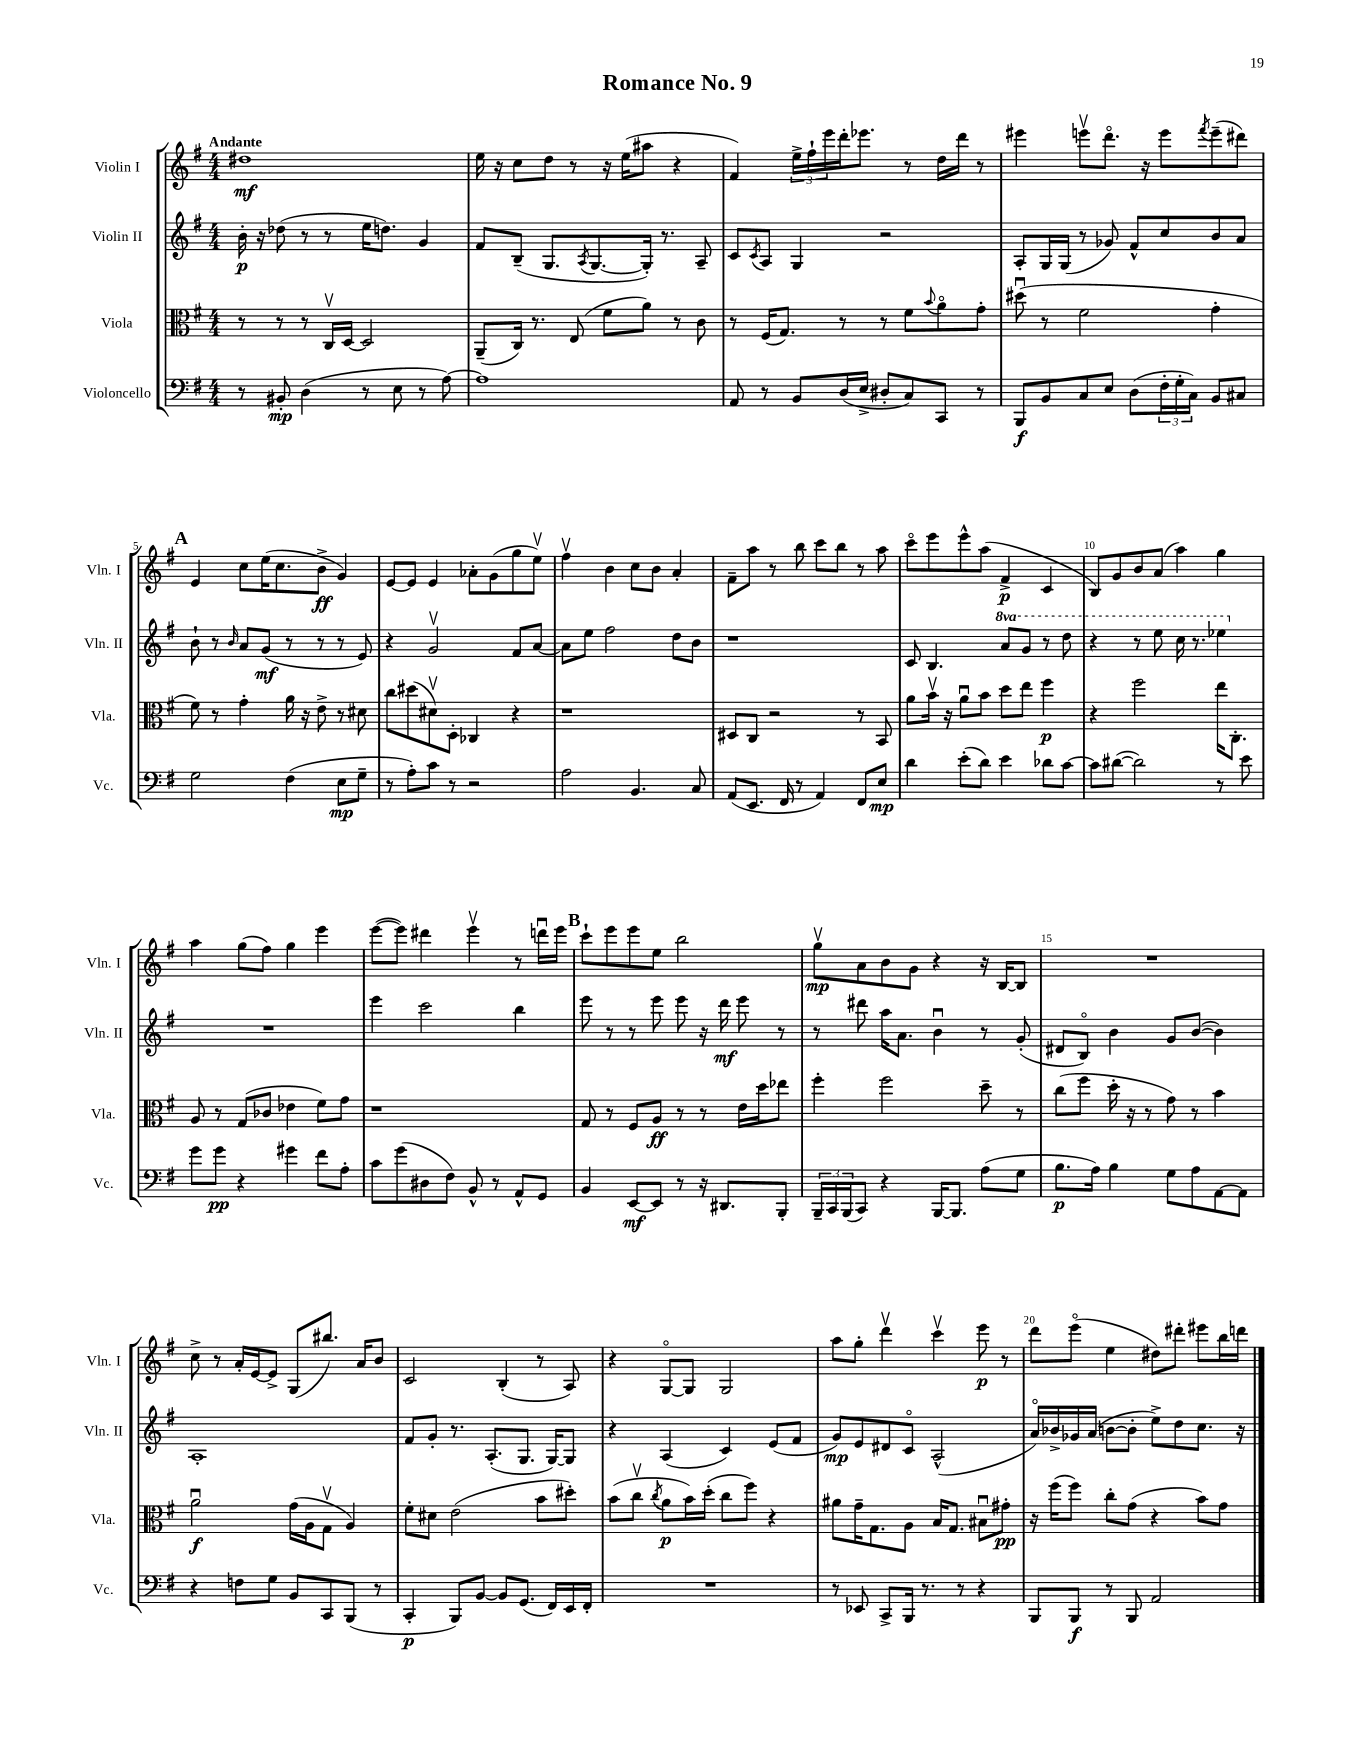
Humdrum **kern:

**kern	**dynam	**kern	**dynam	**kern	**dynam	**kern	**dynam
*part4	*part4	*part3	*part3	*part2	*part2	*part1	*part1
*staff4	*staff4	*staff3	*staff3	*staff2	*staff2	*staff1	*staff1
*I"Violoncello	*	*I"Viola	*	*I"Violin II	*	*I"Violin I	*
*I'Vc.	*	*I'Vla.	*	*I'Vln. II	*	*I'Vln. I	*
*clefF4	*	*clefC3	*	*clefG2	*	*clefG2	*
*k[f#]	*	*k[f#]	*	*k[f#]	*	*k[f#]	*
*M4/4	*	*M4/4	*	*M4/4	*	*M4/4	*
=1	=1	=1	=1	=1	=1	=1	=1
!	!	!	!	!	!	!LO:TX:a:B:t=Andante	!
8r	.	8r	.	16b'\	p	1dd#X	mf
.	.	.	.	16r	.	.	.
8BB#X'/	mp	8r	.	(8dd-X\	.	.	.
(4D\	.	8r	.	8r	.	.	.
.	.	16Cv/LL	.	8r	.	.	.
.	.	[16D/JJ	.	.	.	.	.
8r	.	2D/]	.	16ee\KL	.	.	.
.	.	.	.	8.ddn\J)	.	.	.
8E\	.	.	.	.	.	.	.
8r	.	.	.	4g/	.	.	.
[8A\)	.	.	.	.	.	.	.
=2	=2	=2	=2	=2	=2	=2	=2
1A]	.	(8AA~/L	.	8f#/L	.	16ee\	.
.	.	.	.	.	.	16r	.
.	.	16C/Jk)	.	(8B~/J	.	8cc\L	.
.	.	8.r	.	.	.	.	.
.	.	.	.	8.G/L	.	8dd\J	.
.	.	(8E/	.	.	.	8r	.
.	.	.	.	8qA/	.	.	.
.	.	.	.	[8.G/	.	.	.
.	.	8f#\L	.	.	.	16r	.
.	.	.	.	.	.	(16ee\KL	.
.	.	8a\J)	.	16G'/Jk])	.	8aa#X\J	.
.	.	.	.	8.r	.	.	.
.	.	8r	.	.	.	4r	.
.	.	8c\	.	8A~/	.	.	.
=3	=3	=3	=3	=3	=3	=3	=3
8AA/	.	8r	.	8c/L	.	4f#/)	.
.	.	.	.	8qc/	.	.	.
8r	.	(16F#/KL	.	8A/J	.	.	.
.	.	8.G/J)	.	.	.	.	.
8BB/L	.	.	.	4G/	.	24ee^\LL	.
.	.	.	.	.	.	24ff#`\	.
.	.	.	.	.	.	24eee\	.
(16D/L	.	8r	.	.	.	16ddd'\J	.
16E^/JJ	.	.	.	.	.	8.eee-X\J	.
8D#X'/L	.	8r	.	2r	.	.	.
8C/)	.	8f#\L	.	.	.	8r	.
.	.	8qqb/	.	.	.	.	.
8CC/J	.	8a\	.	.	.	16dd\LL	.
.	.	.	.	.	.	16ddd\JJ	.
8r	.	8g'\J	.	.	.	8r	.
=4	=4	=4	=4	=4	=4	=4	=4
8BBB/L	f	(8dd#Xu\	.	8A'/L	.	4eee#X\	.
8BB/	.	8r	.	16G/L	.	.	.
.	.	.	.	(16G/JJ	.	.	.
8C/	.	2f#\	.	8r	.	8eeenv\L	.
8E/J	.	.	.	8g-X/)	.	8.ddd\J	.
(8D\L	.	.	.	8f#^^/L	.	.	.
.	.	.	.	.	.	16r	.
24F#'\L	.	.	.	8cc/	.	8eee\L	.
24G'\	.	.	.	.	.	.	.
24C\JJ)	.	.	.	.	.	.	.
.	.	.	.	.	.	8qfff#/	.
8BB/L	.	4g'\	.	8b/	.	(8eee~\	.
8C#X/J	.	.	.	8a/J	.	8ddd#X\J)	.
!!LO:LB:g=z
!!LO:REH:place=s1:t=A
=5	=5	=5	=5	=5	=5	=5	=5
2G\	.	8f#\)	.	8b`\	.	4e/	.
.	.	8r	.	8r	.	.	.
.	.	.	.	16qqb/	.	.	.
.	.	4g'\	.	8a/L	.	8cc\L	.
.	.	.	.	(8g/J	mf	(16ee\K	.
.	.	.	.	.	.	8.cc\	.
(4F#\	.	16a\	.	8r	.	.	.
.	.	16r	.	.	.	.	.
.	.	8e^\	.	8r	.	8b^\J	ff
8E\L	mp	8r	.	8r	.	4g/)	.
8G~\J	.	8d#X\	.	8e/)	.	.	.
=6	=6	=6	=6	=6	=6	=6	=6
8r	.	8cc\L	.	4r	.	[8e/L	.
8A'\L)	.	(8dd#X\	.	.	.	8e/J]	.
8c\J	.	8d#Xv\)	.	2gv/	.	4e/	.
8r	.	8D'\J	.	.	.	.	.
2r	.	4C-X/	.	.	.	8a-X'\L	.
.	.	.	.	.	.	(8g\	.
.	.	4r	.	8f#/L	.	8gg\	.
.	.	.	.	[8a/J	.	8eev\J)	.
=7	=7	=7	=7	=7	=7	=7	=7
2A\	.	1r	.	8a\L]	.	4ff#v\	.
.	.	.	.	8ee\J	.	.	.
.	.	.	.	2ff#\	.	4b\	.
4.BB/	.	.	.	.	.	8cc\L	.
.	.	.	.	.	.	8b\J	.
.	.	.	.	8dd\L	.	4a'/	.
8C/	.	.	.	8b\J	.	.	.
=8	=8	=8	=8	=8	=8	=8	=8
(8AA/L	.	8D#X/L	.	1r	.	8f#~\L	.
8.EE/J	.	8C/J	.	.	.	8aa\J	.
.	.	2r	.	.	.	8r	.
16FF#/	.	.	.	.	.	.	.
8r	.	.	.	.	.	8bb\	.
4AA/)	.	.	.	.	.	8ccc\L	.
.	.	.	.	.	.	8bb\J	.
8FF#/L	.	8r	.	.	.	8r	.
8E/J	mp	8BB/	.	.	.	8aa\	.
=9	=9	=9	=9	=9	=9	=9	=9
4d\	.	8a\L	.	8c/	.	8ccc\L	.
.	.	16bv\Jk	.	4.B/	.	8eee\	.
.	.	16r	.	.	.	.	.
(8e'\L	.	8au\L	.	.	.	8eee^^\	.
8d\J)	.	8b\J	.	.	.	(8aa\J	.
*	*	*	*	*8va	*	*	*
4e\	.	8dd\L	.	8aa/L	.	4f#^/	p
.	.	8ee\J	.	8gg/J	.	.	.
8d-X\L	.	4ff#\	p	8r	.	4c/	.
[8c\J	.	.	.	8ddd\	.	.	.
=10	=10	=10	=10	=10	=10	=10	=10
8c\L]	.	4r	.	4r	.	8B/L)	.
([8d#X\J	.	.	.	.	.	8g/	.
2d#\])	.	2ff#\	.	8r	.	8b/	.
.	.	.	.	8eee\	.	(8a/J	.
.	.	.	.	16ccc\	.	4aa\)	.
.	.	.	.	8.r	.	.	.
8r	.	16ee\KL	.	4eee-X\	.	4gg\	.
.	.	8.C'\J	.	.	.	.	.
8e\	.	.	.	.	.	.	.
!!LO:LB:g=z
=11	=11	=11	=11	=11	=11	=11	=11
*	*	*	*	*X8va	*	*	*
8g\L	.	8A/	.	1r	.	4aa\	.
8g\J	pp	8r	.	.	.	.	.
4r	.	(8G/L	.	.	.	(8gg\L	.
.	.	8c-X/J	.	.	.	8ff#\J)	.
4g#X\	.	4e-X\	.	.	.	4gg\	.
8f#\L	.	8f#\L)	.	.	.	4eee\	.
8A'\J	.	8g\J	.	.	.	.	.
=12	=12	=12	=12	=12	=12	=12	=12
8c\L	.	1r	.	4eee\	.	([8eee\L	.
(8g\	.	.	.	.	.	8eee\J])	.
8D#X\	.	.	.	2ccc\	.	4ddd#X\	.
8F#\J)	.	.	.	.	.	.	.
8BB^^/	.	.	.	.	.	4eeev\	.
8r	.	.	.	.	.	.	.
8AA^^/L	.	.	.	4bb\	.	8r	.
8GG/J	.	.	.	.	.	16dddnu\LL	.
.	.	.	.	.	.	16eee\JJ	.
!!LO:REH:place=s1:t=B
=13	=13	=13	=13	=13	=13	=13	=13
4BB/	.	8G/	.	8eee\	.	8ccc`\L	.
.	.	8r	.	8r	.	8eee\	.
[8EE/L	mf	8F#/L	.	8r	.	8eee\	.
8EE/J]	.	8A/J	ff	8eee\	.	8ee\J	.
8r	.	8r	.	8eee\	.	2bb\	.
16r	.	8r	.	16r	.	.	.
8.DD#X/L	.	.	.	16ddd\	mf	.	.
.	.	16e\LL	.	8eee\	.	.	.
.	.	16dd\J	.	.	.	.	.
8BBB'/J	.	8ee-X\J	.	8r	.	.	.
=14	=14	=14	=14	=14	=14	=14	=14
24BBB~/LL	.	4ff#'\	.	8r	.	8ggv\L	mp
24CC/	.	.	.	.	.	.	.
(24BBB/J	.	.	.	.	.	.	.
8CC/J)	.	.	.	8ddd#X\	.	8a\	.
4r	.	2ff#\	.	16aa\KL	.	8b\	.
.	.	.	.	8.a\J	.	.	.
.	.	.	.	.	.	8g\J	.
[16BBB/KL	.	.	.	4bu\	.	4r	.
8.BBB/J]	.	.	.	.	.	.	.
(8A\L	.	8dd~\	.	8r	.	16r	.
.	.	.	.	.	.	[16B/KL	.
8G\J	.	8r	.	(8g'/	.	8B/J]	.
=15	=15	=15	=15	=15	=15	=15	=15
8.B\L	p	(8cc\L	.	8d#X/L	.	1r	.
.	.	8ff#\J	.	8B/J)	.	.	.
16A\Jk)	.	.	.	.	.	.	.
4B\	.	16dd'\	.	4b\	.	.	.
.	.	16r	.	.	.	.	.
.	.	8r	.	.	.	.	.
8G\L	.	8g\)	.	8g/L	.	.	.
8A\	.	8r	.	([8b/J	.	.	.
[8AA\	.	4b\	.	4b\])	.	.	.
8AA\J]	.	.	.	.	.	.	.
!!LO:LB:g=z
=16	=16	=16	=16	=16	=16	=16	=16
4r	.	2au\	f	1A'	.	8cc^\	.
.	.	.	.	.	.	8r	.
8Fn\L	.	.	.	.	.	16a'/LL	.
.	.	.	.	.	.	[16e/J	.
8G\J	.	.	.	.	.	8e^/J]	.
8BB/L	.	(16g\LL	.	.	.	(8G/L	.
.	.	16A\J	.	.	.	.	.
8CC/	.	8Gv\J	.	.	.	8.bb#X/J)	.
(8BBB/J	.	4A/)	.	.	.	.	.
.	.	.	.	.	.	16a/KL	.
8r	.	.	.	.	.	8b/J	.
=17	=17	=17	=17	=17	=17	=17	=17
4CC'/	p	8f#'\L	.	8f#/L	.	2c/	.
.	.	8d#X\J	.	8g'/J	.	.	.
8BBB/L)	.	(2e\	.	8.r	.	.	.
[8BB/J	.	.	.	.	.	.	.
.	.	.	.	(8.A'/L	.	.	.
8BB/L]	.	.	.	.	.	(4B'/	.
(8.GG/J	.	.	.	8.G/J	.	.	.
.	.	8b\L	.	.	.	8r	.
16FF#/LL)	.	.	.	[16G/KL)	.	.	.
16EE/	.	8dd#X'\J)	.	8G/J]	.	8A/)	.
16FF#'/JJ	.	.	.	.	.	.	.
=18	=18	=18	=18	=18	=18	=18	=18
1r	.	(8b\L	.	4r	.	4r	.
.	.	8ccv\J	.	.	.	.	.
.	.	8qcc/	.	.	.	.	.
.	.	8a\L	p	(4A/	.	[8G/L	.
.	.	16b\L)	.	.	.	8G/J]	.
.	.	(16dd'\JJ	.	.	.	.	.
.	.	8cc\L	.	4c/)	.	2G/	.
.	.	8ff#\J)	.	.	.	.	.
.	.	4r	.	(8e/L	.	.	.
.	.	.	.	8f#/J	.	.	.
=19	=19	=19	=19	=19	=19	=19	=19
8r	.	8a#X\L	.	8g/L)	mp	8aa\L	.
8EE-X/	.	16g~\K	.	8e/	.	8gg'\J	.
.	.	8.G\	.	.	.	.	.
8CC^/L	.	.	.	8d#X/	.	4dddv\	.
16BBB/Jk	.	8A\J	.	8c/J	.	.	.
8.r	.	.	.	.	.	.	.
.	.	16B/KL	.	(2A^^/	.	4cccv\	.
.	.	8.G/J	.	.	.	.	.
8r	.	.	.	.	.	.	.
4r	.	8B#Xu\L	.	.	.	8eee\	p
.	.	8g#X'\J	pp	.	.	8r	.
=20	=20	=20	=20	=20	=20	=20	=20
8BBB/L	.	16r	.	16a/LL)	.	8ddd\L	.
.	.	(16ff#\KL	.	16b-X^/	.	.	.
8BBB/J	f	8ff#\J)	.	16g-X/	.	(8eee\J	.
.	.	.	.	(16a/JJ	.	.	.
8r	.	8cc'\L	.	[8bn\L	.	4ee\	.
8BBB/	.	(8g\J	.	8b'\J]	.	.	.
2AA/	.	4r	.	8ee^\L)	.	8dd#X\L)	.
.	.	.	.	8dd\	.	8ddd#X'\J	.
.	.	8b\L)	.	8.cc\J	.	8eee#X\L	.
.	.	8g\J	.	.	.	16bb\L	.
.	.	.	.	16r	.	16dddn\JJ	.
==	==	==	==	==	==	==	==
*-	*-	*-	*-	*-	*-	*-	*-
